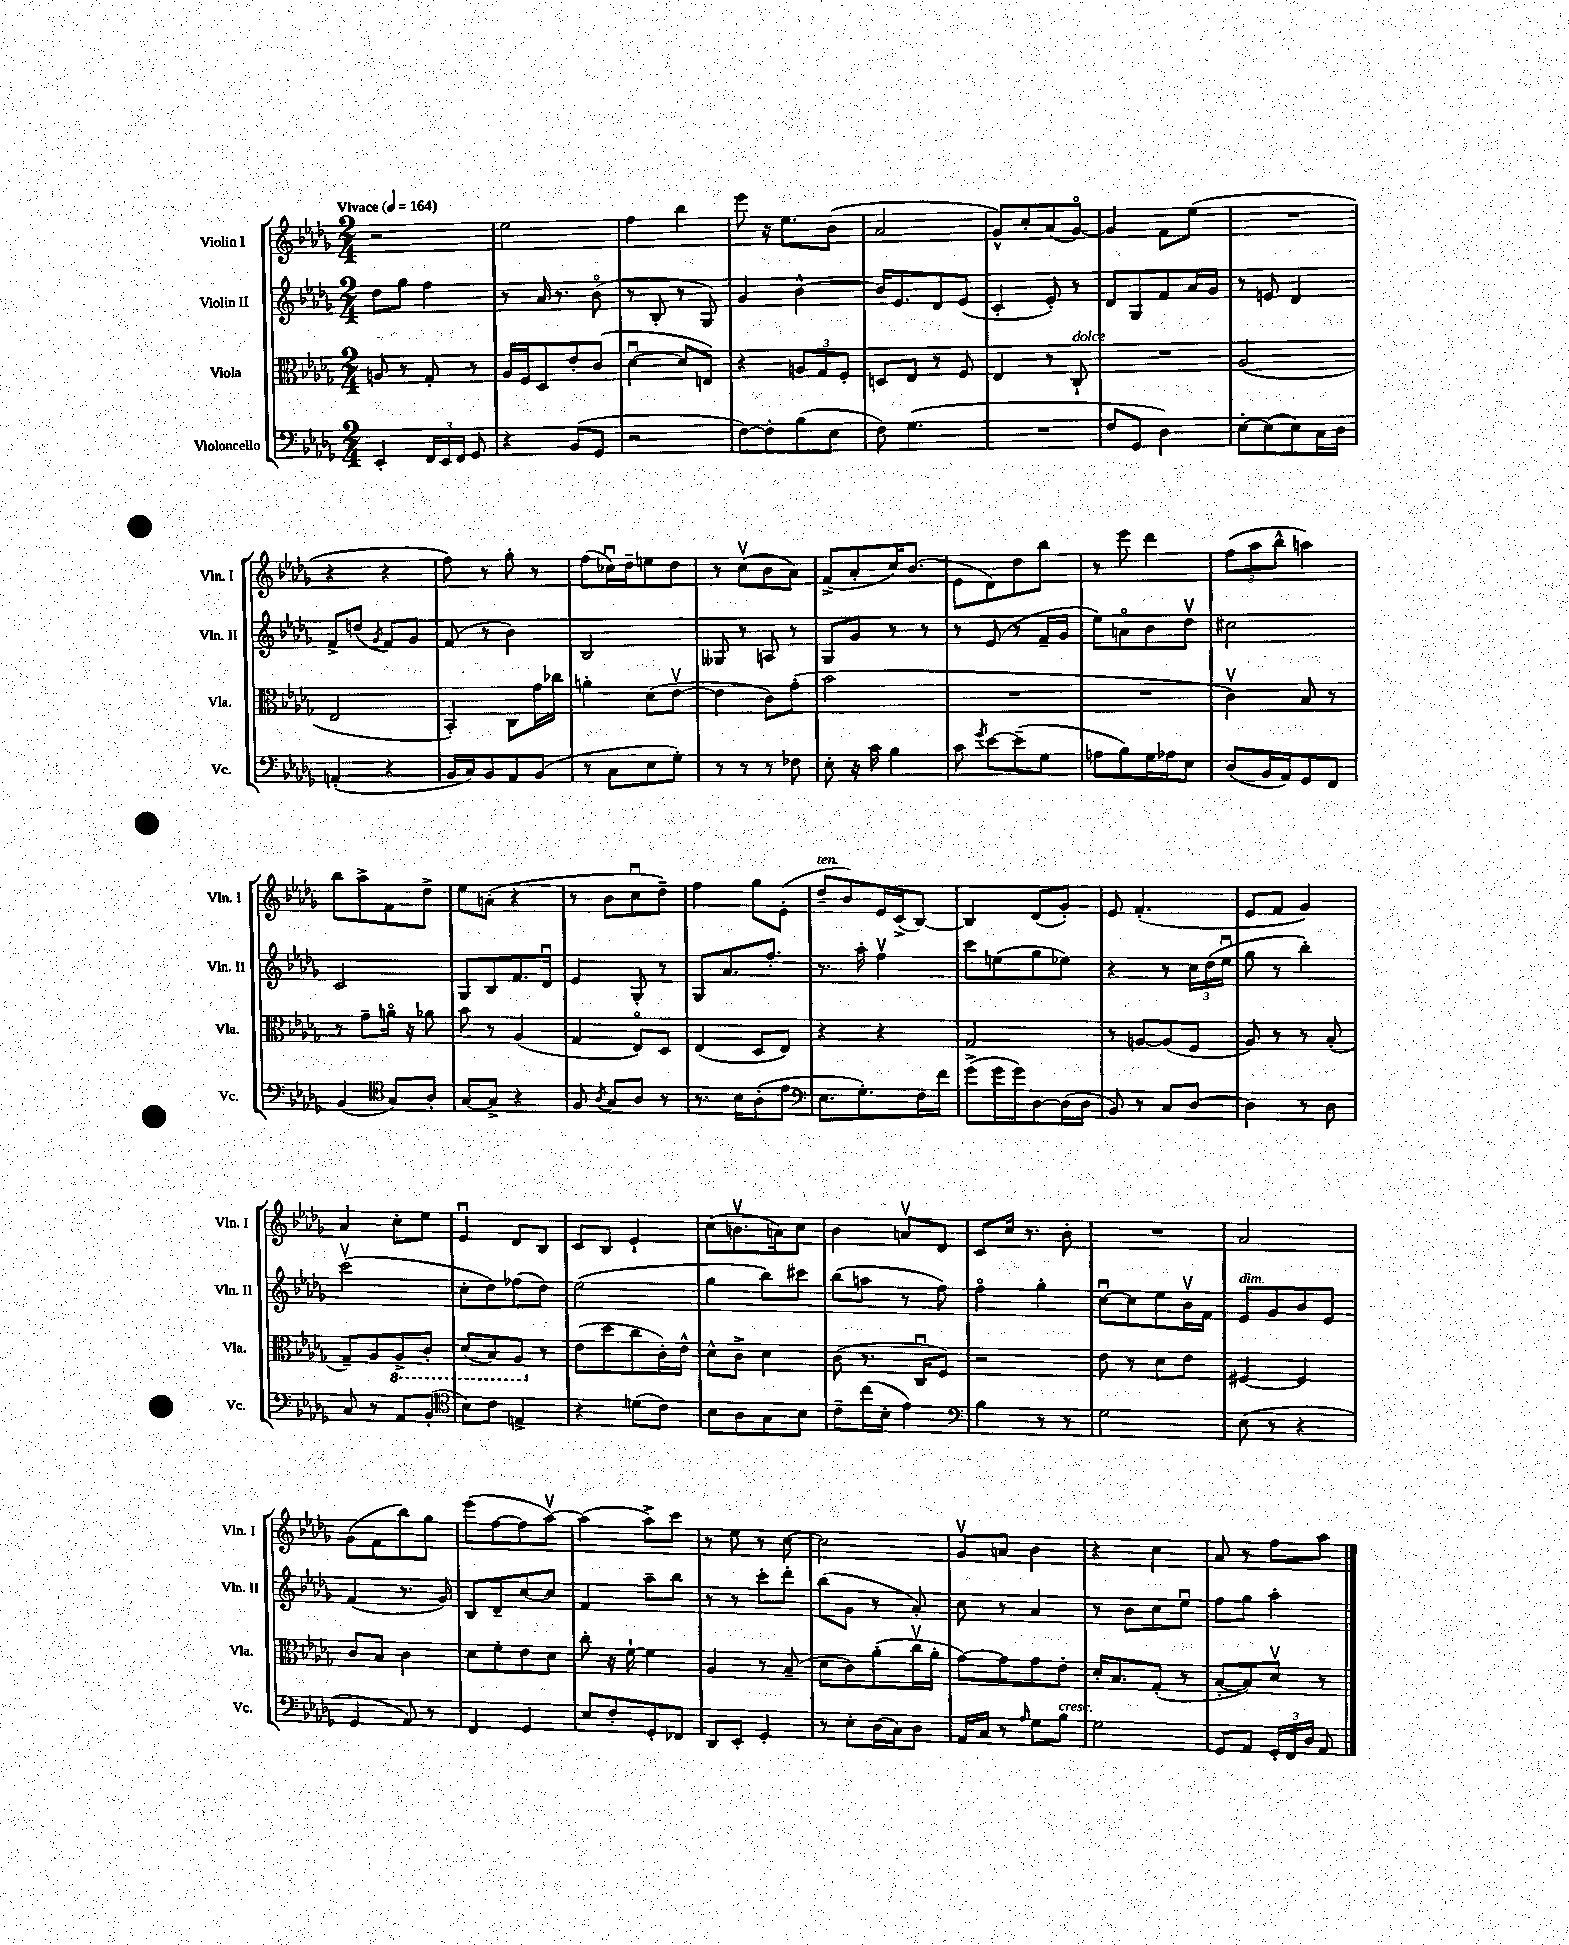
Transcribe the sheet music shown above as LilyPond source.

<<
\new StaffGroup <<
\new Staff = "s0" \with { instrumentName = "Violin I" shortInstrumentName = "Vln. I" } {
    \clef treble \key des \major \numericTimeSignature \time 2/4 \tempo "Vivace" 4 = 164
    \autoBeamOff r2 |
    ees''2 |
    f''4 bes''4 |
    ees'''8 r16 ees''8.[ bes'8]( |
    aes'2 |
    ges'8[-^) c''8-. aes'8( ges'8]~\flageolet) |
    ges'4 f'8[ ees''8]( |
    R2 |
    r4 r4 |
    f''8) r8 ges''8-. r8 |
    f''8[( ces''16\downbow) des''16-- e''8 des''8] |
    r8 c''8[\upbow( bes'8 aes'8]) |
    f'8[->( aes'8-. c''16) bes'8.]( |
    ees'8[ des'8) des''8 bes''8] |
    r8 ees'''8 des'''4 |
    \tuplet 3/2 { f''8[( aes''8 bes''8]-^ } a''4) |
    bes''8[ aes''8-> f'8 des''8]-> |
    ees''8[ a'8]-.( r4 |
    r8 bes'8[ c''8\downbow des''8]--) |
    f''4 ges''8[ ees'8]-.( |
    des''8[--^\markup { \italic "ten." } bes'8) ees'16 c'16->( bes8]~) |
    bes4 des'8[( ges'8]-.) |
    ees'8 f'4.-.( |
    ees'8[ f'8] ges'4) |
    aes'4 c''8[-. ees''8] |
    ees'4\downbow des'8[ bes8] |
    c'8[ bes8] ees'4-! |
    c''8[( b'8.\upbow a'16) c''8] |
    bes'4 a'8[\upbow des'8] |
    c'8[ c''16] r8. bes'8-. |
    R2 |
    aes'2 |
    ges'8[( f'8 bes''8) ges''8] |
    ees'''8[( f''8~ f''8 aes''8]~\upbow) |
    aes''4( aes''8[->) c'''8] |
    r8 ees''8 r8 c''8~ |
    c''2 |
    ges'8[\upbow a'8] bes'4 |
    r4 c''4 |
    aes'8 r8 f''8[ aes''8] \bar "|." |
}
\new Staff = "s1" \with { instrumentName = "Violin II" shortInstrumentName = "Vln. II" } {
    \clef treble \key des \major \numericTimeSignature \time 2/4
    \autoBeamOff des''8[ ges''8] f''4 |
    r8 aes'16 r8. bes'8\flageolet( |
    r8 bes8-. r8 ges8) |
    ges'4 bes'4~-^ |
    bes'16[ ees'8. des'8 ees'8]( |
    c'4-. ees'8-.) r8 |
    des'8[ ges8 f'8 aes'16 ges'16] |
    r8 e'8 des'4 |
    f'8[-> d''8]( \acciaccatura { ges'8 } f'8[) ges'8] |
    f'8( r8 bes'4) |
    bes2 |
    geses8 r8 a8 r8 |
    ges8[ ges'8] r8 r8 |
    r8 ees'8( r8 f'16[-- ges'16] |
    ees''8[) a'8\flageolet bes'8 des''8]\upbow |
    cis''2 |
    c'2 |
    ges8[ bes8 f'8. des'16]\downbow |
    ees'4 ges8-. r8 |
    ges8[ aes'8. f''8.]-. |
    r8. aes''16-. f''4\upbow |
    c'''8[ e''8( ges''8 ees''8]) |
    r4 r8 \tuplet 3/2 { c''16[ des''16( ees''16]\downbow } |
    ges''8 r8 bes''4-.) |
    c'''2\upbow( |
    c''8[-. des''8) fes''8( des''8]) |
    ees''2( |
    ges''4 bes''8[) cis'''8] |
    bes''8[( a''8] r8 f''8) |
    f''4\flageolet ges''4-. |
    c''8[~\downbow c''8 ees''8 bes'16\upbow f'16] |
    ees'8[^\markup { \italic "dim." } ges'8 bes'8 ees'8] |
    f'4( r8. ges'16) |
    bes8[ des'8-- c''8~ c''8] |
    f'4 aes''8[-- bes''8] |
    r8 r8 c'''8[-. des'''8]-. |
    bes''8[( ges'8] r8 aes'8-.) |
    c''8 r8 aes'4 |
    r8 bes'8[ c''8 ees''8]\downbow |
    f''8[ ges''8] aes''4-. \bar "|." |
}
\new Staff = "s2" \with { instrumentName = "Viola" shortInstrumentName = "Vla." } {
    \clef alto \key des \major \numericTimeSignature \time 2/4
    \autoBeamOff a8 r8 ges8-. r8 |
    aes16[ f16 des8 ees'8-. c'8]( |
    des'4~\downbow des'8[ e8]) |
    r4 \tuplet 3/2 { a8[ ges8 f8]-. } |
    d8[ ees8] r8 f8 |
    ees4 r8 c8-!^\markup { \italic "dolce" } |
    R2 |
    aes2( |
    ees2 |
    bes,4-.) c8[ ges'16 ces''16] |
    a'4-. des'8[( ees'8]~\upbow |
    ees'4 c'8[) ges'8]-.( |
    bes'2 |
    R2 |
    R2 |
    c'4\upbow) bes8 r8 |
    r8 ges'8[-- a'16]\flageolet r16 aes'8 |
    bes'8 r8 aes4( |
    ges4 ees8[\flageolet) des8] |
    ees4( des8[ ees8]) |
    r4 r4 |
    ges2 |
    r8 a8[~ a8( f8] |
    aes8) r8 r8 bes8-.( |
    ges8[--) aes8 \ottava #-1 aes,8-> c8]-. |
    des8[( bes,8) aes,8] \ottava #0 r8 |
    ees'8[( des''8 c''8 c'16-.) ees'16]-^ |
    des'8[-^ c'8]-> des'4 |
    c'8( r8. c16[\downbow f8]) |
    r2 |
    ees'8 r8 des'8[ ees'8] |
    fis4~ fis4 |
    c'8[ bes8] c'4 |
    des'8[ f'8-. ees'8 des'8] |
    c''8-. r16 f'16~-! f'4 |
    aes4 r8 bes8--( |
    des'8[ c'8) aes'8-.( c''16\upbow aes'16]-. |
    ges'8[~) ges'8 ges'8 ees'8]-. |
    des'16[-. bes8. ges8]-.( r8 |
    bes8[~-. bes8) des'8]\upbow r8 \bar "|." |
}
\new Staff = "s3" \with { instrumentName = "Violoncello" shortInstrumentName = "Vc." } {
    \clef bass \key des \major \numericTimeSignature \time 2/4
    \autoBeamOff ees,4-. \tuplet 3/2 { f,16[ ees,16 f,16] } ges,8 |
    r4 bes,8[( ges,8] |
    r2 |
    f8[~) f8-. bes8( ees8] |
    f8) ges4.( |
    R2 |
    f8[ ges,8] des4) |
    ees8[~-. ees8( ees8) c16 des16] |
    a,4-.( r4 |
    bes,16[ c16) bes,8 aes,8 bes,8]( |
    r8 c8[ ees8 ges8]-.) |
    r8 r8 r8 fes8 |
    ees8-. r16 c'16 bes4 |
    c'8 \acciaccatura { ges'8 } ees'8[~ ees'8--( ges8] |
    a8[ bes8) ges16 aes16 ees8] |
    des8[( bes,16 aes,16) ges,8 f,8] |
    bes,4( \clef tenor ges8[) aes8]-. |
    ges8[~ ges8]-> r4 |
    f8 \acciaccatura { aes8 } ges8[ aes8] r8 |
    r8. bes16[ aes8-.( ees'8] |
    \clef bass ees8.[ ges8.-.) f16 f'16] |
    ges'8[->( ges'16 ges'16) des8~ des16( des16] |
    bes,8) r8 c8[ des8]~ |
    des4 r8 des8 |
    c8 r8 aes,8[ bes,8]-.( |
    \clef tenor bes8[) c'8] e4-> |
    r4 d'8[( c'8]) |
    bes8[ aes8 ges8 bes8] |
    c'8[-- c''16( bes16]-. ees'4) |
    \clef bass bes4 r8 r8 |
    ges2 |
    ees8( r8 r4 |
    ges,4 aes,8) r8 |
    f,4 ges,4 |
    ees8[ f8-. ges,8-. fes,8] |
    des,8[ ees,8]-. ges,4-. |
    r8 ees8[-. des16( c16) des8] |
    aes,16[ c16] r8 \grace { aes16 } ges8[ bes8]^\markup { \italic "cresc." } |
    ges2 |
    ges,8[ aes,8] \tuplet 3/2 { ges,16[-. f,16 des16] } aes,8 \bar "|." |
}
>>
>>
\layout { \context { \Score \remove "Bar_number_engraver" } }
